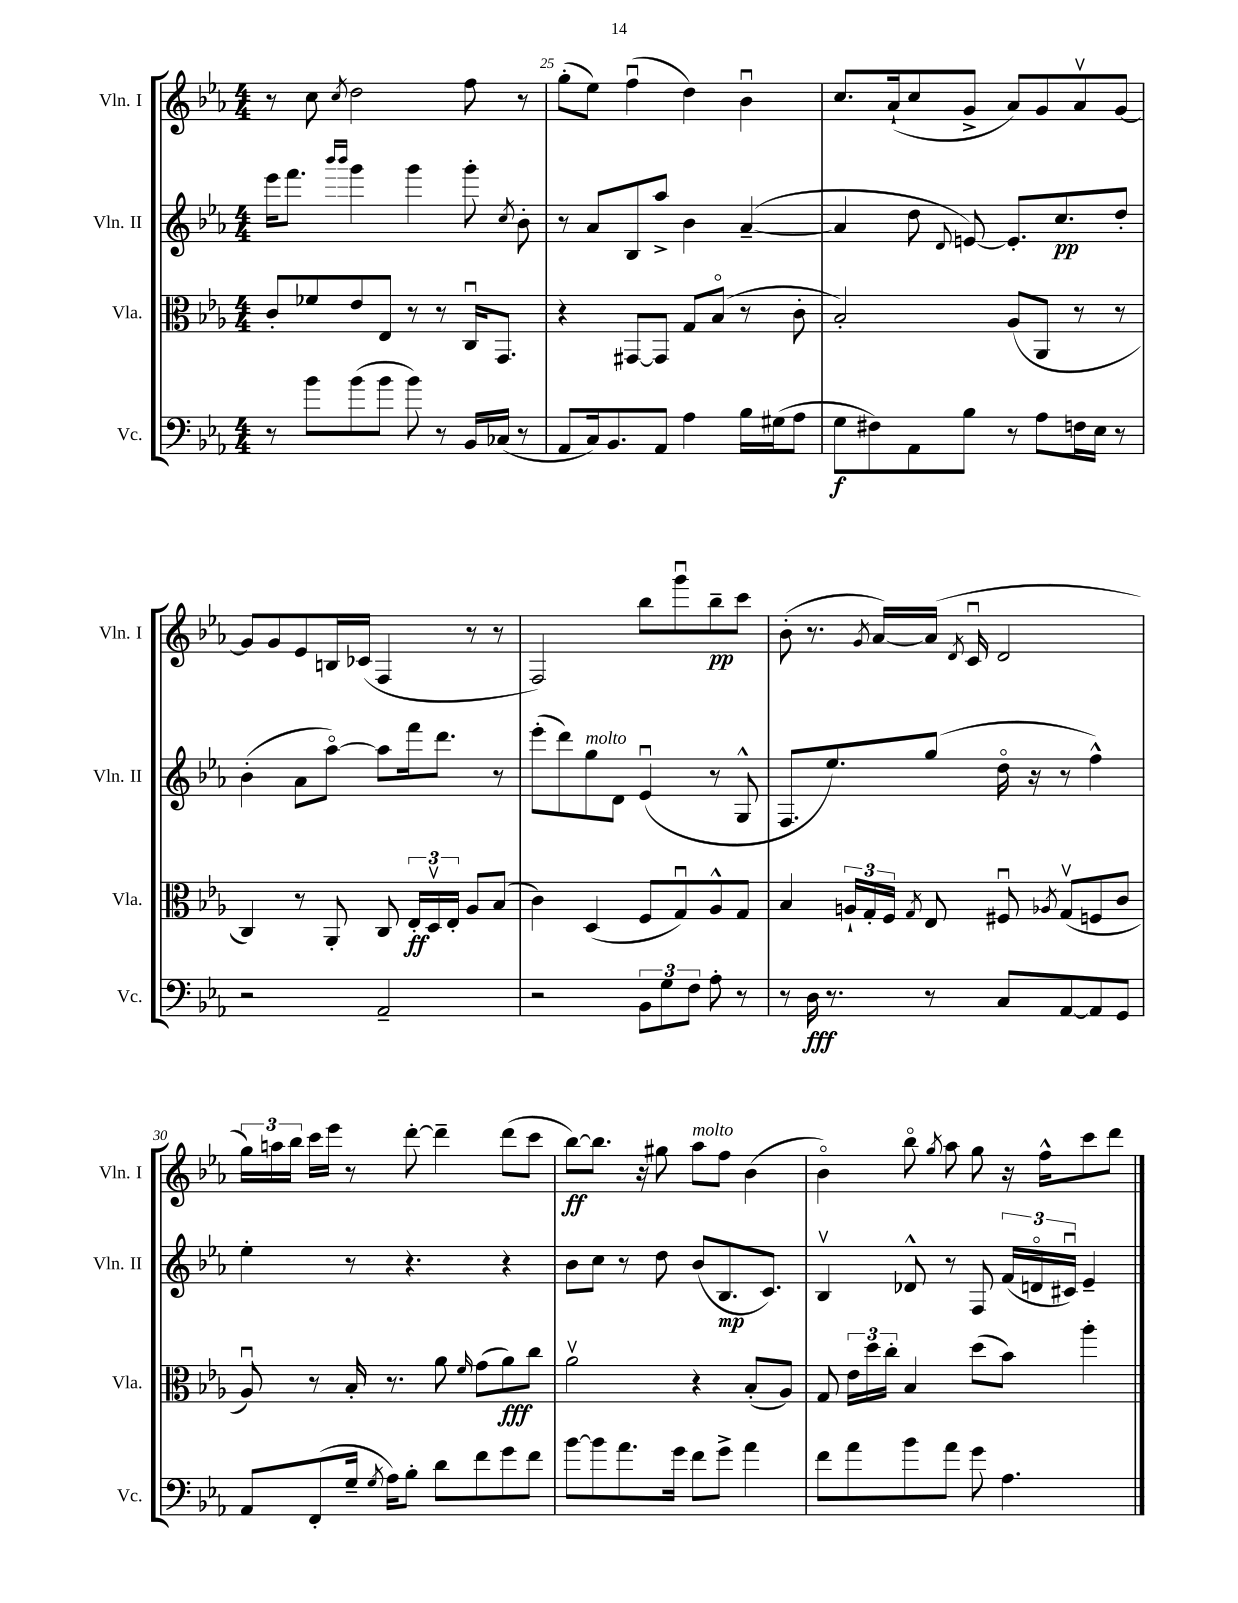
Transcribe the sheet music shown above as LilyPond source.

<<
\new StaffGroup <<
\new Staff = "s0" \with { instrumentName = "Vln. I" shortInstrumentName = "Vln. I" } {
    \clef treble \key ees \major \numericTimeSignature \time 4/4
    \autoBeamOff r8 c''8 \acciaccatura { c''8 } d''2 f''8 r8 |
    g''8[-.( ees''8]) f''4\downbow( d''4) bes'4\downbow |
    c''8.[ aes'16-!( c''8 g'8]-> aes'8[) g'8 aes'8\upbow g'8]~ |
    g'8[ g'8 ees'8 b16 ces'16]( f4 r8 r8 |
    f2) bes''8[ g'''8\downbow bes''8--\pp c'''8] |
    bes'8-.( r8. \acciaccatura { g'8 } aes'16[~) aes'16]( \acciaccatura { d'8 } c'16\downbow d'2 |
    \tuplet 3/2 { g''16[) a''16 bes''16] } c'''16[ ees'''16] r8 d'''8~-. d'''4-- d'''8[( c'''8] |
    bes''8[~\ff) bes''8.] r16 gis''8 aes''8[^\markup { \italic "molto" } f''8] bes'4( |
    bes'4\flageolet) bes''8\flageolet \acciaccatura { g''8 } aes''8 g''8 r16 f''16[-^ c'''8 d'''8] \bar "|." |
}
\new Staff = "s1" \with { instrumentName = "Vln. II" shortInstrumentName = "Vln. II" } {
    \clef treble \key ees \major \numericTimeSignature \time 4/4
    \autoBeamOff ees'''16[ f'''8.] \grace { bes'''16[ bes'''16] } g'''4 g'''4 g'''8-. \acciaccatura { c''8 } bes'8-. |
    r8 aes'8[ bes8 aes''8]-> bes'4 aes'4~--( |
    aes'4 d''8 \appoggiatura { d'8 } e'8~) e'8.[-. c''8.\pp d''8]-. |
    bes'4-.( aes'8[ aes''8]~\flageolet) aes''8[ f'''16 d'''8.] r8 |
    ees'''8[-.( d'''8) g''8^\markup { \italic "molto" } d'8] ees'4\downbow( r8 g8-^ |
    f8.[ ees''8.) g''8]( d''16\flageolet r16 r8 f''4-^) |
    ees''4-. r8 r4. r4 |
    bes'8[ c''8] r8 d''8 bes'8[( bes8.\mp c'8.]) |
    bes4\upbow des'8-^ r8 f8 \tuplet 3/2 { f'16[( d'16\flageolet cis'16]\downbow) } ees'4-- \bar "|." |
}
\new Staff = "s2" \with { instrumentName = "Vla." shortInstrumentName = "Vla." } {
    \clef alto \key ees \major \numericTimeSignature \time 4/4
    \autoBeamOff c'8[-. fes'8 ees'8 ees8] r8 r8 c16[\downbow g,8.] |
    r4 gis,8[~ gis,8] g8[ bes8]\flageolet( r8 c'8-. |
    bes2-.) aes8[( aes,8] r8 r8 |
    c4) r8 aes,8-. c8 \tuplet 3/2 { ees16[-.\ff d16\upbow ees16]-. } aes8[ bes8]( |
    c'4) d4( f8[ g8\downbow) aes8-^ g8] |
    bes4 \tuplet 3/2 { a16[-! g16-. f16] } \acciaccatura { g8 } ees8 fis8\downbow \acciaccatura { aes8 } g8[\upbow( f8 c'8] |
    aes8\downbow) r8 bes16-. r8. aes'8 \grace { f'16 } g'8[( aes'8\fff) c''8] |
    aes'2\upbow r4 bes8[-.( aes8]) |
    g8 \tuplet 3/2 { ees'16[ d''16 c''16]-. } bes4 d''8[( bes'8]) aes''4-. \bar "|." |
}
\new Staff = "s3" \with { instrumentName = "Vc." shortInstrumentName = "Vc." } {
    \clef bass \key ees \major \numericTimeSignature \time 4/4
    \autoBeamOff r8 bes'8[ bes'8( bes'8] bes'8) r8 bes,16[ ces16]( r8 |
    aes,8[ c16) bes,8. aes,8] aes4 bes16[ gis16( aes8] |
    g8[\f fis8) aes,8 bes8] r8 aes8[ f16 ees16] r8 |
    r2 aes,2-- |
    r2 \tuplet 3/2 { bes,8[ g8 f8] } aes8-. r8 |
    r8 d16\fff r8. r8 c8[ aes,8~ aes,8 g,8] |
    aes,8[ f,8-.( g16]-- \acciaccatura { g8 } aes16[) bes8]-. d'8[ f'8 g'8 f'8] |
    bes'8[~ bes'8 aes'8. g'16] f'8[ g'8]-> aes'4 |
    f'8[ aes'8 bes'8 aes'8] g'8 aes4. \bar "|." |
}
>>
>>
\layout { \context { \Score currentBarNumber = #24 \override BarNumber.break-visibility = ##(#f #t #t) barNumberVisibility = #(every-nth-bar-number-visible 5) } }
